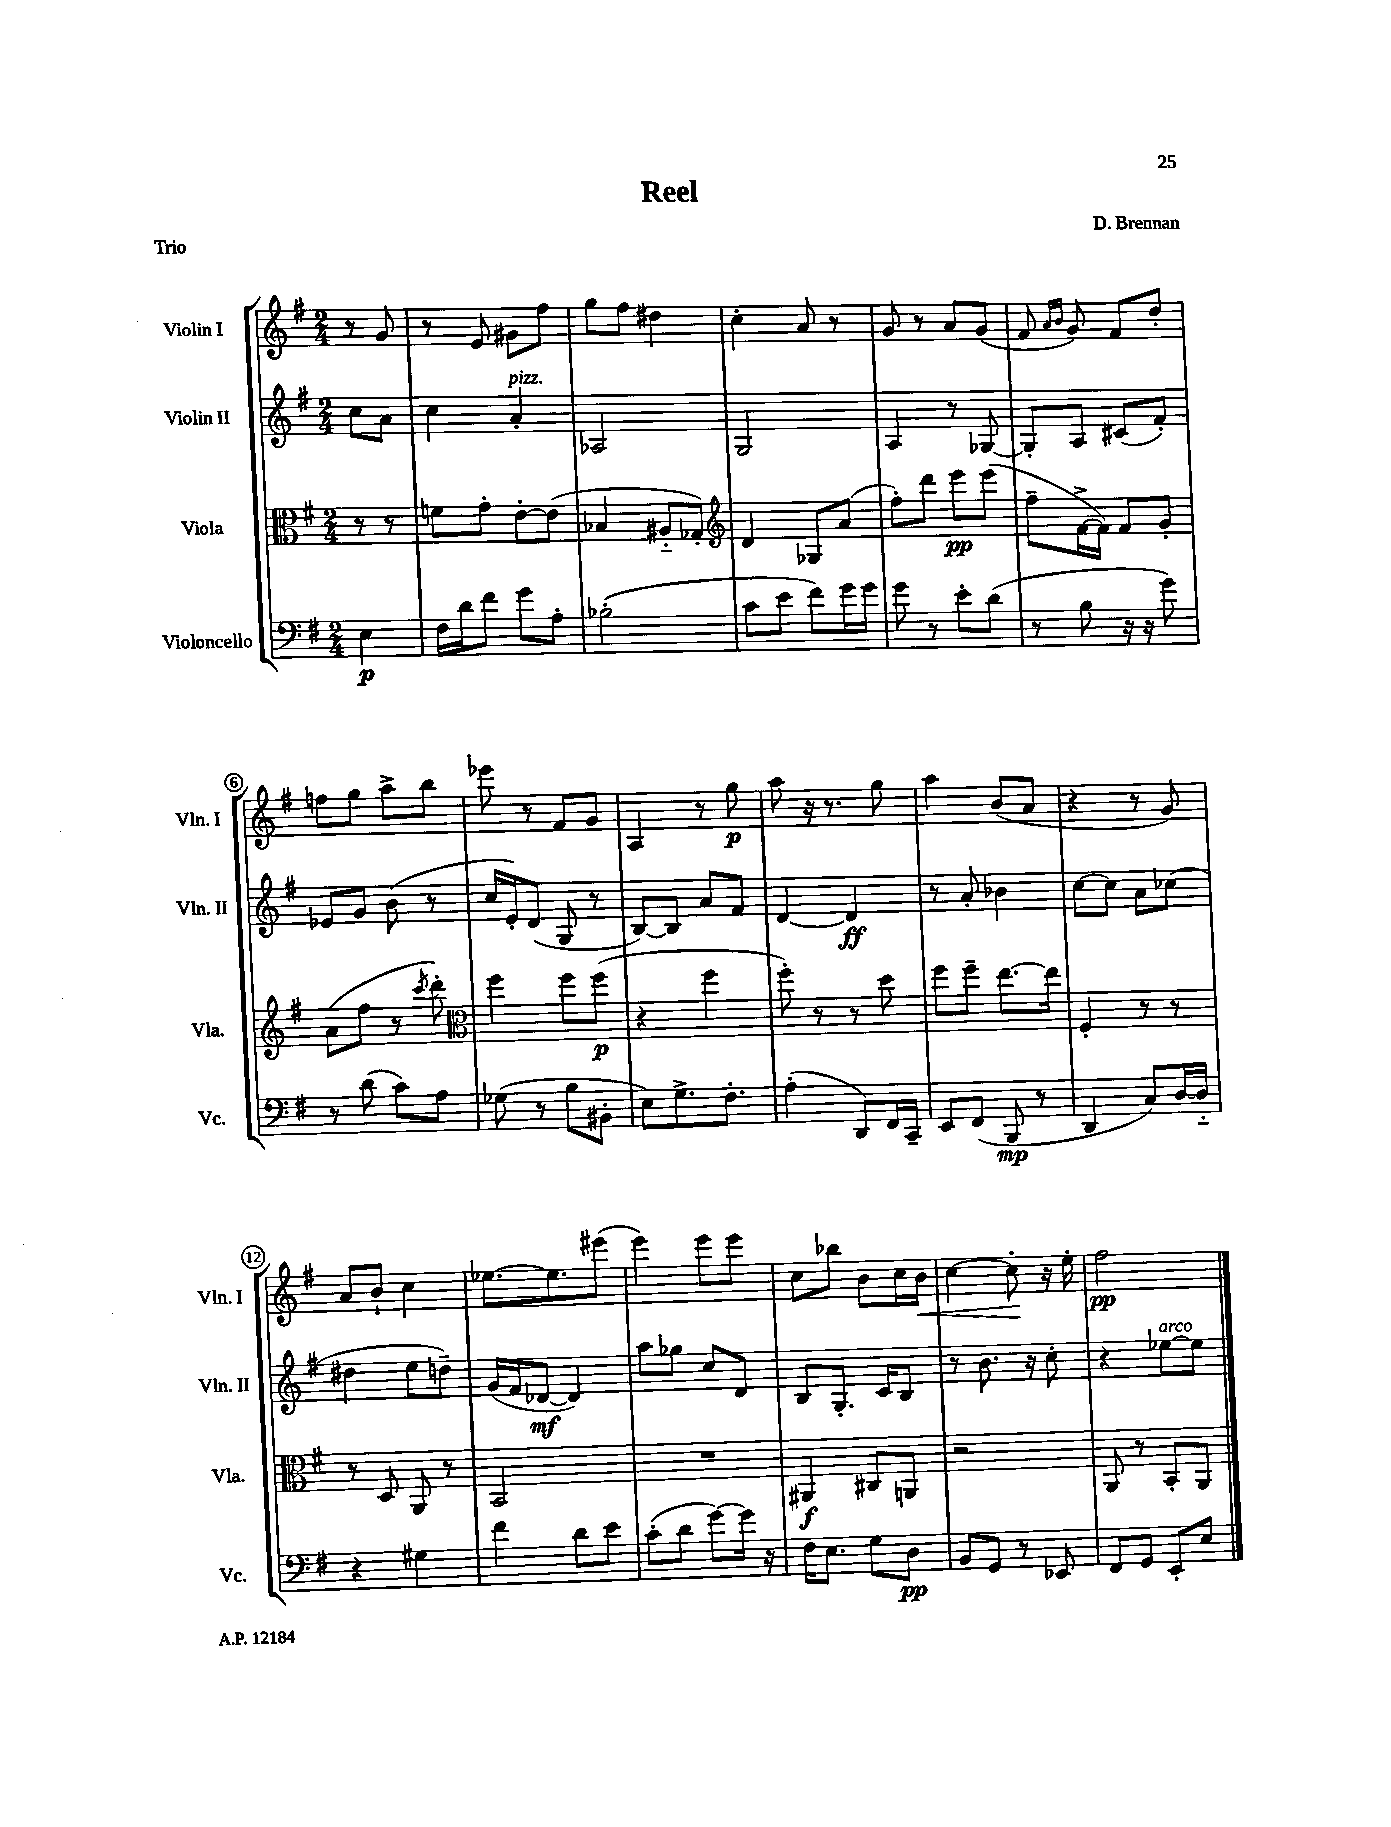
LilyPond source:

\header { title = "Reel" composer = "D. Brennan" piece = "Trio" }
<<
\new StaffGroup <<
\new Staff = "s0" \with { instrumentName = "Violin I" shortInstrumentName = "Vln. I" } {
    \clef treble \key g \major \numericTimeSignature \time 2/4 \partial 4
    r8 g'8 |
    r8 e'8 gis'8 fis''8 |
    g''8 fis''8 dis''4 |
    c''4-. a'8 r8 |
    g'8 r8 a'8 g'8( |
    fis'8 \grace { a'16 b'16 } g'8) fis'8 d''8-. |
    f''8 g''8 a''8-> b''8 |
    ees'''8 r8 fis'8 g'8 |
    a4 r8 g''8\p |
    a''8 r16 r8. g''8 |
    a''4 b'8( a'8 |
    r4 r8 g'8) |
    a'8 b'8-! c''4 |
    ees''8.~ ees''8. eis'''8( |
    e'''4) e'''8 e'''8 |
    c''8 bes''8 b'8 c''16 b'16\< |
    c''4~ c''8-.\! r16 e''16-. |
    fis''2\pp \bar "|." |
}
\new Staff = "s1" \with { instrumentName = "Violin II" shortInstrumentName = "Vln. II" } {
    \clef treble \key g \major \numericTimeSignature \time 2/4 \partial 4
    c''8 a'8 |
    c''4 a'4-.^\markup { \italic "pizz." } |
    aes2 |
    g2 |
    a4 r8 ges8~ |
    ges8-. a8 cis'8( fis'8-.) |
    ees'8 g'8 b'8( r8 |
    c''16 e'16-.) d'8( g8 r8 |
    b8~) b8 a'8 fis'8 |
    d'4~ d'4\ff |
    r8 a'8-. bes'4 |
    c''8~ c''8 a'8 ces''8( |
    dis''4 e''8 d''8--) |
    g'16( fis'16 des'8~\mf des'4) |
    a''8 ges''8 c''8 d'8 |
    b8 g8.-. c'16 b8 |
    r8 b'8. r16 c''8-. |
    r4 ees''8~^\markup { \italic "arco" } ees''8 \bar "|." |
}
\new Staff = "s2" \with { instrumentName = "Viola" shortInstrumentName = "Vla." } {
    \clef alto \key g \major \numericTimeSignature \time 2/4 \partial 4
    r8 r8 |
    f'8 g'8-. e'8~-. e'8( |
    bes4 ais8-_ ges8-.) |
    \clef treble d'4 ges8 a'8( |
    fis''8-.) d'''8 e'''8\pp e'''8( |
    fis''8-- fis'16~-> fis'16) fis'8 g'8-. |
    a'8( fis''8 r8 \acciaccatura { c'''8 } d'''8-.) |
    \clef alto fis''4 fis''8 fis''8\p( |
    r4 fis''4 |
    fis''8-.) r8 r8 d''8 |
    fis''8 fis''8-- e''8.~ e''16 |
    fis4-. r8 r8 |
    r8 d8 a,8 r8 |
    b,2 |
    R2 |
    ais,4\f cis8 a,8 |
    r2 |
    a,8 r8 b,8-. a,8 \bar "|." |
}
\new Staff = "s3" \with { instrumentName = "Violoncello" shortInstrumentName = "Vc." } {
    \clef bass \key g \major \numericTimeSignature \time 2/4 \partial 4
    e4\p |
    fis16 d'16 fis'8 g'8 a8-. |
    bes2-.( |
    c'8 e'8 fis'8) g'16 g'16 |
    g'8 r8 e'8-. d'8( |
    r8 b8 r16 r16 g'8) |
    r8 d'8( c'8) a8 |
    ges8( r8 b8 bis,8-. |
    e8) g8.-> fis8.-. |
    a4-.( d,8) fis,16 c,16-- |
    e,8 fis,8( b,,8\mp r8 |
    d,4 c8) d16~ d16-_ |
    r4 gis4 |
    fis'4 d'8 e'8 |
    c'8-.( d'8 g'8~) g'16 r16 |
    fis16 e8. g8 d8\pp |
    b,8 g,8 r8 ees,8 |
    fis,8 g,8 e,8-. e8 \bar "|." |
}
>>
>>
\layout { \context { \Score \override BarNumber.stencil = #(make-stencil-circler 0.1 0.3 ly:text-interface::print) } }
